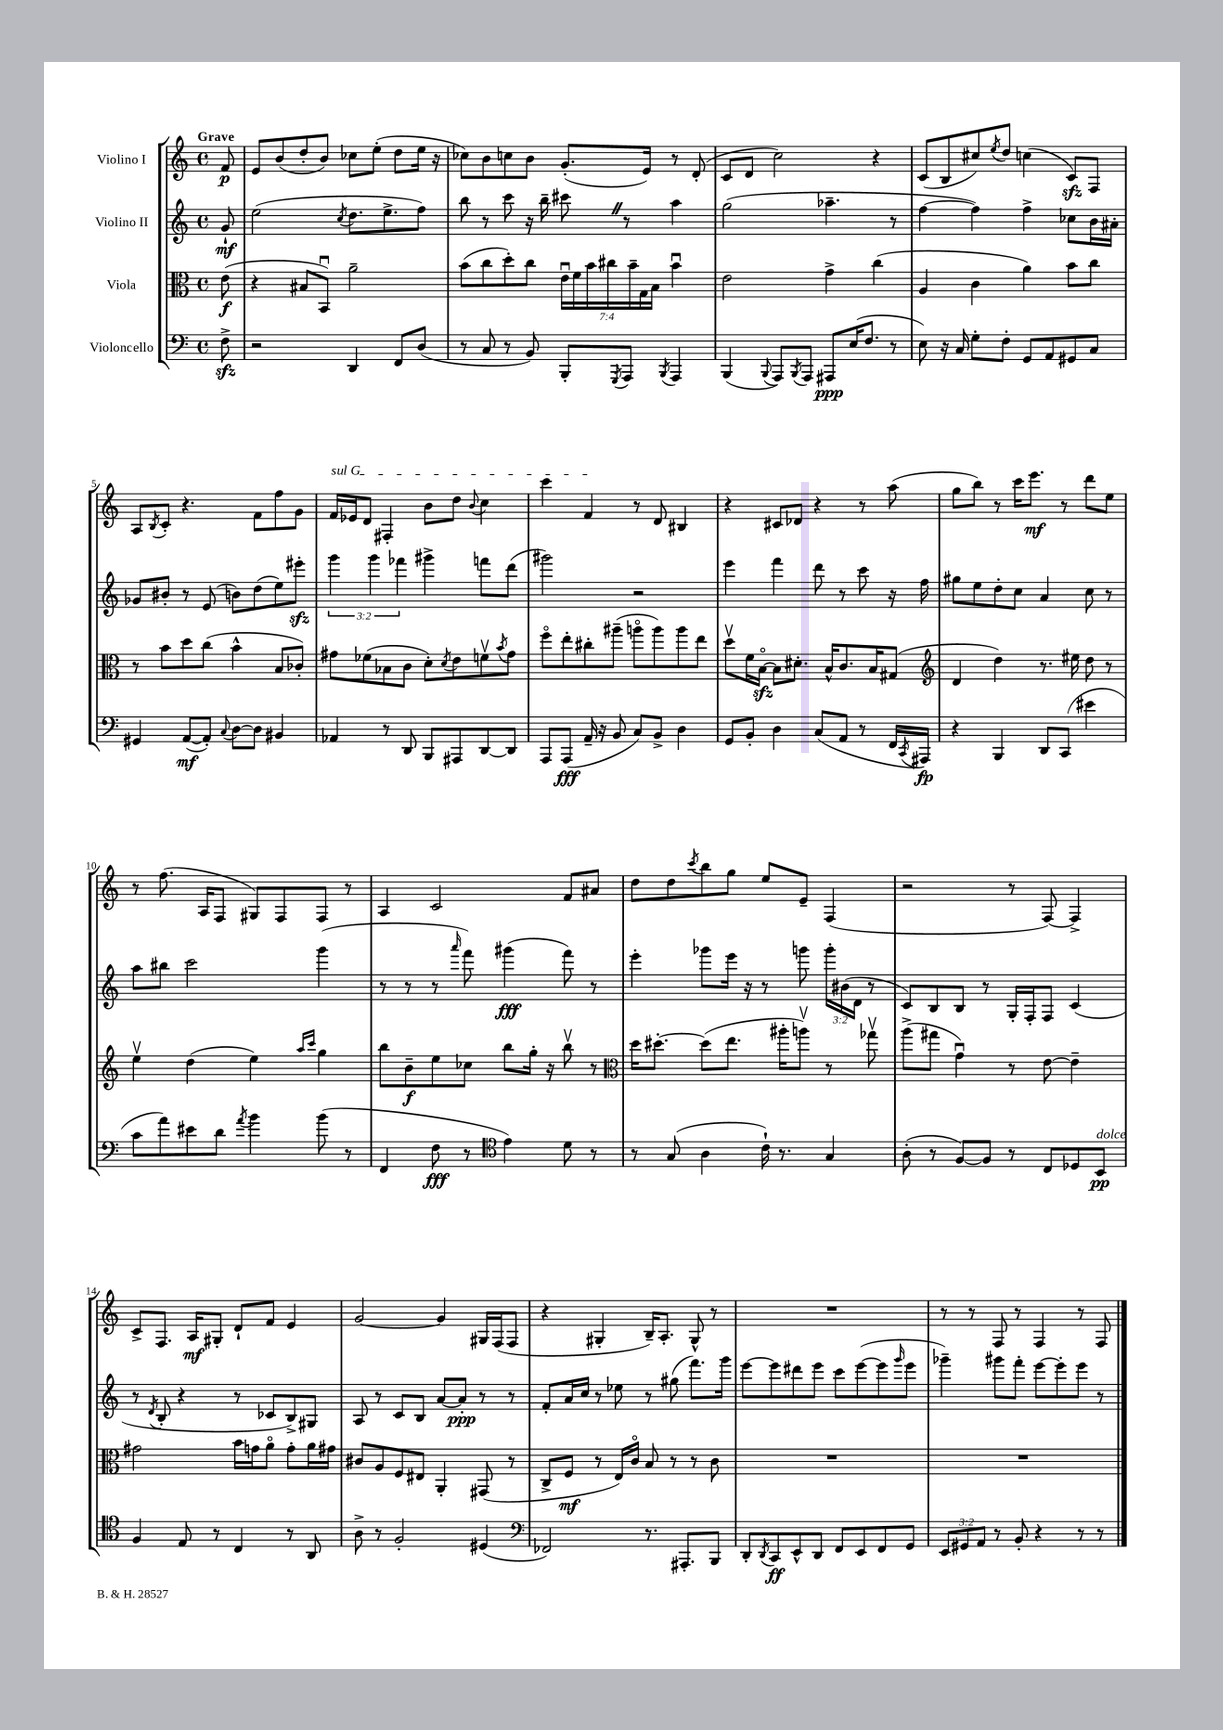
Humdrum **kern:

**kern	**kern	**kern	**kern
*staff4	*staff3	*staff2	*staff1
*clefF4	*clefC3	*clefG2	*clefG2
*k[]	*k[]	*k[]	*k[]
*M4/4	*M4/4	*M4/4	*M4/4
*met(c)	*met(c)	*met(c)	*met(c)
8F^	(8e	8g`	8f
=	=	=	=
2r	4r	(2ee	8e
.	.	.	(8b
.	8B#	.	8dd'
.	8BBu)	.	8b)
.	.	8qcc	.
4DD	2a~	8.dd	8cc-
.	.	.	(8ee'
.	.	8.ee^	.
8FF	.	.	8dd
(8D	.	8ff)	16ee
.	.	.	16r
=	=	=	=
8r	(8b	8bb	8cc-)
8C	8cc	8r	8b
8r	8dd')	8ccc	8cc
8BB)	8cc	16r	8b
.	.	16bb~	.
8BBB'	28eu	8ccc#	(8.g'
.	28f	.	.
.	28b	.	.
.	28cc#	.	.
8qGGG	.	.	.
8AAA	.	8r	.
.	28b~	.	.
.	28G	.	.
.	.	.	16e)
.	28B	.	.
8qBBB	.	.	.
4AAA	4bu	4aa	8r
.	.	.	(8d'
=	=	=	=
(4BBB	2e	(2gg	8c
.	.	.	8d
8qqBBB	.	.	.
8AAA)	.	.	2cc)
8qBBB	.	.	.
8AAA	.	.	.
8AAA#	4g^	4.aa-~	.
(16E	.	.	.
8.F	.	.	.
.	(4cc	.	4r
8r	.	8r	.
=	=	=	=
8E)	4A	[4ff	(8c
16r	.	.	8B
16C	.	.	.
8G'	4c	4ff])	8cc#)
.	.	.	8qee
8F'	.	.	8dd
8GG	4a)	4ff^	(4cc
8AA	.	.	.
8GG#	8b	8cc-	8c)
8C	8cc	16b	8F
.	.	16a#'	.
=	=	=	=
4GG#	8r	8g-	8A
.	.	.	8qB
.	8b	8b#'	8c'
([8AA	8dd	8r	4.r
8AA'])	(8cc	(8e	.
8qqC	.	.	.
[8D	4b^^	8b)	.
8D]	.	(8dd	8f
4BB#	8B	8ee)	8ff
.	8c-')	8eee#'	8g
=	=	=	=
4AA-	8g#	6ggg	16f
.	.	.	16e-
.	(8f-	.	8d
.	.	6ggg	.
8r	8B-	.	4F#'
.	.	6fff-	.
8DD	8c	.	.
8BBB	8d')	4ggg#^	8b
.	8qd	.	.
8AAA#	8e	.	8dd
.	.	.	8qqb
[8DD	8fv	8fff	4cc
.	8qb	.	.
8DD]	8g#	(8ddd	.
=	=	=	=
8AAA	8ffo	2ggg#)	4ccc
(8AAA	8ee'	.	.
16AA~	8cc#'	.	4f
16r	.	.	.
8BB	(8aa#~	.	.
8C)	8aao	2r	8r
8BB^	8aa)	.	8d
4D	8aa	.	4B#
.	8ee	.	.
=	=	=	=
8GG	8ddv	4eee	4r
8BB'	16f	.	.
.	[16Bo	.	.
4D	8B]	4fff	8c#
.	8.d#'	.	8d-
(8C	.	8ddd	4r
.	16B^^	.	.
8AA	8.c	8r	.
8r	.	8ccc	8r
.	16B	.	.
16FF	(8G#	16r	(8aa
8qCC	.	.	.
16AAA#)	.	16ff	.
=	=	=	=
*	*clefG2	*	*
4r	4d	8gg#	8gg
.	.	8ee	8bb)
4BBB	4dd)	8dd'	8r
.	.	8cc	16ccc
.	.	.	8.eee
8DD	8.r	4a	.
(8CC	.	.	8r
.	16ee#	.	.
4e#	8dd	8cc	8ddd
.	8r	8r	8ee
=	=	=	=
8c	4eev	8aa	8r
8a)	.	8bb#	(8.ff
8e#	(4dd	2ccc	.
.	.	.	16A
8d	.	.	8F
8qa	.	.	.
4b	4ee)	.	8G#)
.	.	.	8F
.	16qqaa	.	.
.	16qqccc	.	.
(8b	4gg	(4ggg	8F
8r	.	.	8r
=	=	=	=
4FF	8bb	8r	4A
.	8b~	8r	.
8F	8ee	8r	2c
.	.	16qqaaa	.
8r	8cc-	8fff)	.
*clefC4	*	*	*
4e)	8bb	(4ggg#	.
.	16gg'	.	.
.	16r	.	.
8d	8bbv	8fff)	8f
8r	8r	8r	8a#
=	=	=	=
*	*clefC3	*	*
8r	16dd	4eee'	8dd
.	[8.dd#'	.	.
(8G	.	.	8dd
.	.	.	8qccc
4A	(8dd#]	8ggg-	8bb
.	8.ee	16eee	8gg
.	.	16r	.
16c`)	.	8r	8ee
8.r	16aa#'	.	.
.	8aav)	8ggg	8e~
4G	8r	24ggg'	(4F
.	.	(24b#	.
.	.	24d	.
.	8gg-v	8r	.
=	=	=	=
(8A'	(8aa^	8c)	2r
8r	8gg#	8B	.
[8F)	4gu)	8B	.
8F]	.	8r	.
8r	8r	16G'	8r
.	.	16F'	.
8C	[8e	8F	[8F)
8D-	4e~]	(4c	4F^]
8BB	.	.	.
=	=	=	=
4F	2g#	8r	8c^
.	.	8qd	.
.	.	8B'	8.F
8E	.	4r	.
.	.	.	16A
8r	.	.	8G#'
4C	16b	8r	8d`
.	16g	.	.
.	8ao	8c-	8f
8r	8g'	8B^)	4e
8AA	16a	8G#	.
.	16g#	.	.
=	=	=	=
8A^	8c#	8A	[2g
8r	8A	8r	.
2F'	8F	8c	.
.	8E#	8B	.
.	4AA'	[8a	4g]
.	.	8a']	.
(4D#	(8GG#	8r	16G#
.	.	.	(16F
.	8r	8r	8F
=	=	=	=
*clefF4	*	*	*
2FF-)	8C^	8f'	4r
.	8F	16a	.
.	.	16cc	.
.	8r	8r	4G#'
.	16E)	8ee-	.
.	16co	.	.
8.r	8B	8r	16B~)
.	.	.	8.A'
.	8r	(8gg#	.
8.AAA#'	.	.	.
.	8r	8.fff)	8G#^^
8BBB	8c	.	8r
.	.	16ggg	.
=	=	=	=
8DD'	1r	[8eee	1r
8qDD	.	.	.
8CC	.	8eee]	.
8EE^^	.	8ddd#	.
8DD	.	8eee	.
8FF	.	8ccc	.
8EE	.	([8eee	.
8FF	.	8eee]	.
.	.	16qqggg	.
8GG	.	8eee	.
=	=	=	=
12EE	1r	4ggg-~)	8r
12GG#	.	.	.
.	.	.	8r
12AA	.	.	.
8r	.	8ggg#	8F
8BB'	.	8fff'	8r
4r	.	[8eee	4F
.	.	8eee']	.
8r	.	8eee	8r
8r	.	8r	8F
==	==	==	==
*-	*-	*-	*-
